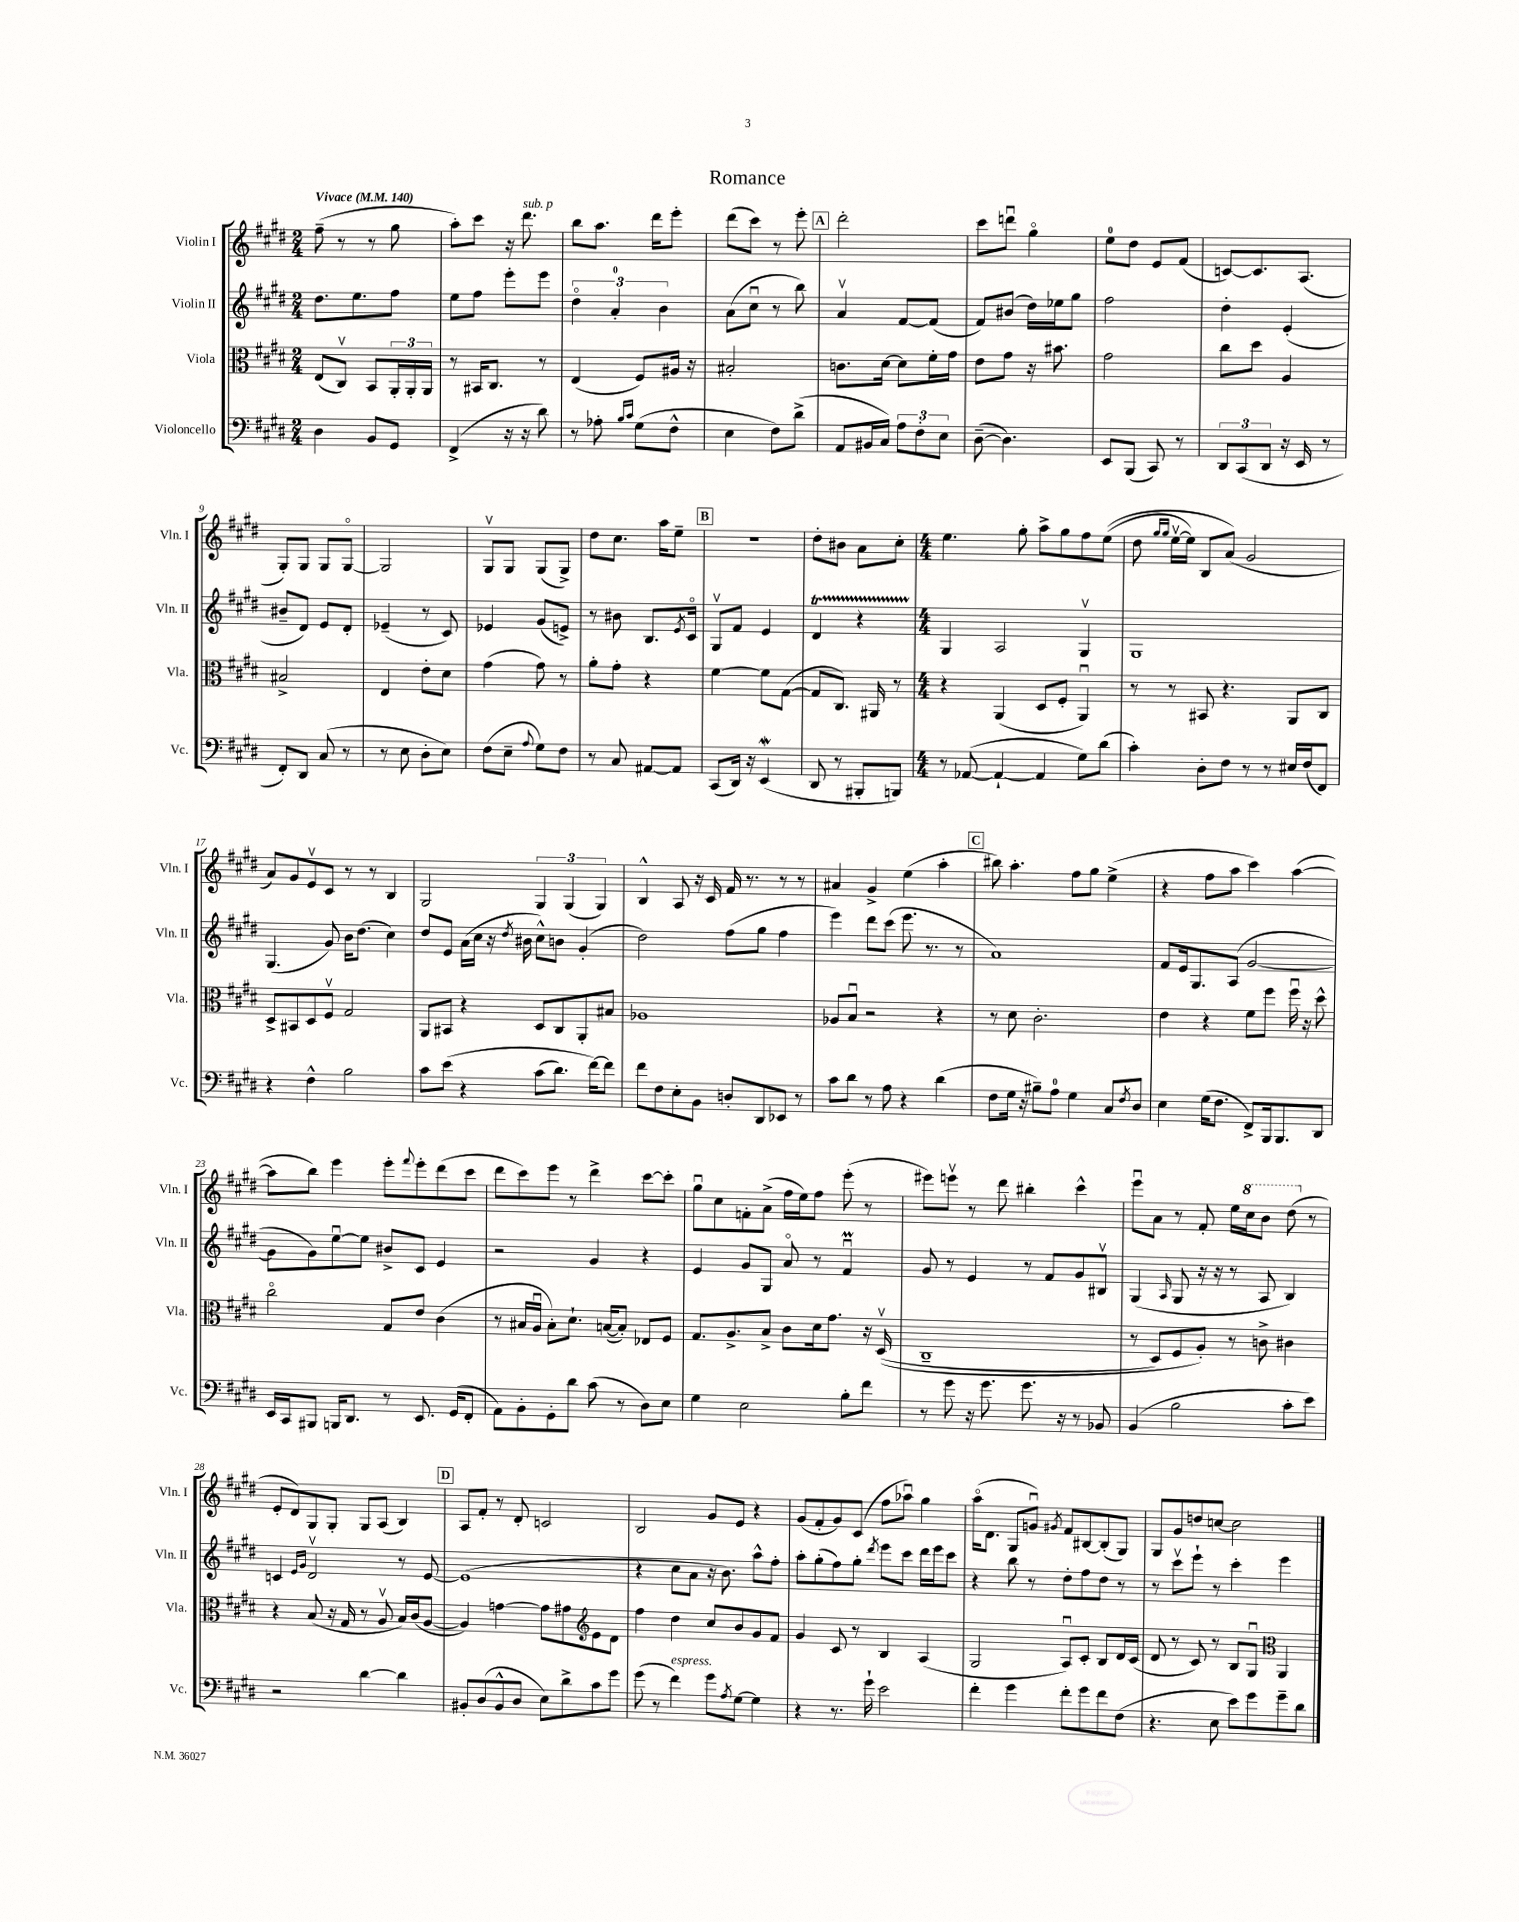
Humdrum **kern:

**kern	**kern	**kern	**kern
*part4	*part3	*part2	*part1
*staff4	*staff3	*staff2	*staff1
*I"Violoncello	*I"Viola	*I"Violin II	*I"Violin I
*I'Vc.	*I'Vla.	*I'Vln. II	*I'Vln. I
*clefF4	*clefC3	*clefG2	*clefG2
*k[f#c#g#d#]	*k[f#c#g#d#]	*k[f#c#g#d#]	*k[f#c#g#d#]
*M2/4	*M2/4	*M2/4	*M2/4
*MM140	*MM140	*MM140	*MM140
=1	=1	=1	=1
!	!	!	!LO:TX:a:B:t=Vivace
4D#\	(8E/L	8.dd#\L	(8ff#~\
.	8C#v/J)	.	8r
.	.	8.ee\	.
8BB/L	8BB/L	.	8r
8GG#/J	24AA'/L	8ff#\J	8gg#\
.	24AA'/	.	.
.	24AA/JJ	.	.
=2	=2	=2	=2
(4FF#^/	8r	8ee\L	8aa'\L)
.	16BB#X/KL	8ff#\J	8ccc#\J
.	8.C#/J	.	.
16r	.	8eee'\L	16r
!	!	!	!LO:TX:a:i:t=sub. p
16r	.	.	8.ddd#\
8d#\)	8r	8eee\J	.
=3	=3	=3	=3
8r	(4E/	6dd#\	8bb\L
8A-X'\	.	.	8.aa\J
.	.	6a'/	.
16qqB/LL	.	.	.
16qqc#/JJ	.	.	.
(8G#\L	8F#/L)	.	.
.	.	.	16ddd#\KL
.	.	6b\	.
8F#^^\J	16A#X/Jk	.	8eee'\J
.	16r	.	.
=4	=4	=4	=4
4E\	2B#X'/	(8a\L	(8ddd#\L
.	.	8cc#u\J	8ccc#\J)
8F#\L)	.	8r	8r
(8d#^\J	.	8bb\)	8eee'\
!!LO:REH:place=s1:t=A
=5	=5	=5	=5
8AA/L	8.cn\L	4av/	2ddd#'\
16BB#X/L	.	.	.
16C#/JJ)	[16d#\Jk	.	.
12A\L	8d#\L]	[8f#/L	.
12F#'\	.	.	.
.	16f#'\L	(8f#/J]	.
12E\J	.	.	.
.	16g#\JJ	.	.
=6	=6	=6	=6
([8D#~\	8e\L	8f#/L)	8ccc#\L
4.D#\])	8g#\J	(8b#X/J	8dddnu\J
.	16r	16dd#\LL)	4gg#\
.	8.b#X\	16ee-X\J	.
.	.	8gg#\J	.
=7	=7	=7	=7
8EE/L	2g#\	2ff#\	8ee\L
(8BBB/J	.	.	8dd#\J
8CC#/)	.	.	8e/L
8r	.	.	(8f#/J
=8	=8	=8	=8
12DD#/L	8cc#\L	4dd#'\	[8cn/L)
(12CC#/	.	.	.
.	8dd#\J	.	8.c/]
12DD#/J	.	.	.
16r	4A/	(4e'/	.
16EE/	.	.	(8.A/J
8r	.	.	.
!!LO:LB:g=z
=9	=9	=9	=9
8FF#'/L)	2B#X^/	8b#X~/L	8G#'/L)
8DD#/J	.	8d#/J)	8G#/J
(8C#/	.	8e/L	8G#/L
8r	.	8d#'/J	[8G#/J
=10	=10	=10	=10
8r	4E/	(4e-X~/	2G#/]
8E\	.	.	.
8D#'\L	8e'\L	8r	.
8E\J)	8d#\J	8c#/)	.
=11	=11	=11	=11
(8F#\L	(4g#\	4e-X/	8G#v/L
8E~\J	.	.	8G#/J
8qqA/	.	.	.
8G#\L)	8g#\)	(8g#/L	(8G#/L
8F#\J	8r	8en^/J)	8G#^/J)
=12	=12	=12	=12
8r	8a'\L	8r	8dd#\L
8C#/	8g#'\J	8b#X\	8.cc#\J
[8AA#X/L	4r	8.B/L	.
.	.	.	16aa\KL
8AA#/J]	.	.	8ee~\J
.	.	8qe/	.
.	.	16c#/Jk	.
!!LO:REH:place=s1:t=B
=13	=13	=13	=13
(8CC#/L	[4f#\	8G#v/L	2r
16DD#/Jk)	.	8f#/J	.
16r	.	.	.
(4EEw/	8f#\L]	4e/	.
.	([8G#\J	.	.
=14	=14	=14	=14
8DD#/	8G#/L]	4d#t/	8dd#'\L
8r	8.C#/J)	.	8b#X\J
8BBB#X'/L	.	4r	8a\L
.	16AA#X/	.	.
8BBBn/J)	8r	.	8cc#'\J
=15	=15	=15	=15
*M4/4	*M4/4	*M4/4	*M4/4
8r	4r	4G#/	4.ee\
([8AA-X/	.	.	.
4AA-`/_	(4AA/	2A/	.
.	.	.	8gg#'\
4AA-/]	8D#/L	.	8aa^\L
.	8F#'/J	.	8gg#\
8G#\L)	4AAu/)	4G#v/	8ff#\
(8d#\J	.	.	((8ee\J
=16	=16	=16	=16
4c#'\)	8r	1G#	8dd#\
.	.	.	16qqgg#/LL
.	.	.	16qqgg#/JJ
.	8r	.	[16eev\LL
.	.	.	16ee\JJ])
8D#'\L	8BB#X/	.	8B/L
8F#\J	4.r	.	(8a/J)
8r	.	.	2g#/
8r	.	.	.
16E#X/LL	8AA/L	.	.
(16F#/J	.	.	.
8FF#/J)	8C#/J	.	.
!!LO:LB:g=z
=17	=17	=17	=17
4r	8D#^/L	(4.G#/	8a/L)
.	8BB#X/	.	8g#/
4F#^^\	8D#/	.	8ev/
.	8F#v/J	8g#/)	8c#/J
2B\	2G#/	16b\KL	8r
.	.	(8.dd#\J	.
.	.	.	8r
.	.	4cc#\)	4B/
=18	=18	=18	=18
8c#\L	8AA/L	8dd#/L	2G#/
(8e\J	8BB#X/J	8e/J	.
4r	4r	(16a\LL	.
.	.	16cc#\JJ	.
.	.	16r	.
.	.	8qdd#/	.
.	.	16b#X\	.
(8c#\L	8D#/L	8cc#^^\L)	6G#/
8.d#\J)	8C#/	8bn\J	.
.	.	.	(6G#/
.	8AA'/	(4g#'/	.
[16f#\KL)	.	.	.
.	.	.	6G#/)
8f#\J]	8B#X/J	.	.
=19	=19	=19	=19
8f#\L	1A-X	2dd#\)	4B^^/
8F#\	.	.	.
8E'\	.	.	8A/
8BB\J	.	.	16r
.	.	.	16c#/
8Dn'/L	.	(8ff#\L	16f#/
.	.	.	8.r
8DD#/	.	8gg#\J	.
8EE-X/J	.	4ff#\	8r
8r	.	.	8r
=20	=20	=20	=20
8c#\L	8A-X/L	4eee\)	4a#X/
8d#\J	8Bu/J	.	.
8r	2r	8ddd#\L	4g#^/
8A\	.	(8ccc#\J	.
4r	.	8.eee\	(4ee\
.	.	8.r	.
(4d#\	4r	.	4aa'\
.	.	8r	.
!!LO:REH:place=s1:t=C
=21	=21	=21	=21
8F#\L	8r	1a)	8bb#X\)
16G#\Jk	8d#\	.	4.aa'\
16r	.	.	.
8B#X~\L)	2.c#'\	.	.
8A\J	.	.	.
4G#\	.	.	8ff#\L
.	.	.	8gg#\J
8C#/L	.	.	(4ee^\
8qF#/	.	.	.
8D#/J	.	.	.
=22	=22	=22	=22
4E\	4e\	8f#/L	4r
.	.	16e/k	.
.	.	8.G#/	.
(16G#\KL	4r	.	8ff#\L
8.F#\J	.	.	.
.	.	(8A/J	8aa\J
8FF#^/L)	8f#\L	[2g#/	4ccc#\)
16BBB/k	8ff#\J	.	.
8.BBB/	.	.	.
.	16ff#u\	.	([4aa\
.	16r	.	.
8DD#/J	8dd#^^\	.	.
!!LO:LB:g=z
=23	=23	=23	=23
16EE/LL	2cc#\	8g#\L]	8aa\L]
16CC#/J	.	.	.
8BBB#X/J	.	8g#\)	8bb\J)
16BBBn/KL	.	[8eeu\	4eee\
8.DD#/J	.	.	.
.	.	8ee\J]	.
8r	8G#/L	8b#X^/L	8eee'\L
.	.	.	8qqfff#/
8.EE/	8e/J	8c#/J	8eee'\
.	(4c#\	4e/	(8ddd#\
(16GG#/KL	.	.	.
8FF#'/J	.	.	8ccc#\J
=24	=24	=24	=24
8AA\L)	8r	2r	8ddd#\L
8BB'\	16B#X/LL	.	8ccc#\)
.	16Au/JJ	.	.
8GG#'\	8B#'\L)	.	8eee\J
8d#\J	8.d#`\J	.	8r
(8c#\	.	4g#/	4ddd#^\
.	([16Bn/KL	.	.
8r	8B'/J])	.	.
8D#\L)	8E-X/L	4r	[8ccc#\L
8E\J	8F#/J	.	8ccc#'\J]
=25	=25	=25	=25
4G#\	8.G#/L	4e/	8gg#u\L
.	.	.	8cc#\
.	8.A^/	.	.
2E\	.	8g#/L	8fn'\
.	8B^/J	8G#/J	(8a^\J
.	8c#\L	8a/	16ff#\LL
.	.	.	16ee\J)
.	16d#\k	8r	8ff#\J
.	8.g#\J	.	.
8B'\L	.	4f#Mu/	(8eee'\
8f#\J	16r	.	8r
.	((16D#v/	.	.
=26	=26	=26	=26
8r	1C#~	8g#/	8eee#X\L)
8g#\	.	8r	8eeenv\J
16r	.	4e/	8r
8.g#\	.	.	.
.	.	.	8ddd#\
8.g#\	.	8r	4bb#X'\
.	.	8f#/L	.
16r	.	.	.
8r	.	8g#/	4ccc#^^\
8BB-X/	.	8B#Xv/J	.
=27	=27	=27	=27
(4BB/	8r	(4G#/	8eeeu\L
.	8D#/L)	.	8a\J
.	.	16qqA/	.
2B\	8F#/	8G#/	8r
.	8A'/J)	16r	8f#'/
.	.	16r	.
.	8r	8r	16ee\LL
*	*	*	*8va
.	.	.	16ccc#\J
.	8cn^\	8A/	8bb\J
8c#'\L	4c#X\	4B/)	(8ddd#\
*	*	*	*X8va
8e\J)	.	.	8r
!!LO:LB:g=z
=28	=28	=28	=28
2r	4r	4cn/	8e'/L
.	.	.	8d#/)
.	.	16qqe/LL	.
.	.	16qqg#/JJ	.
.	(8B/	2d#v/	8G#/
.	16r	.	8G#'/J
.	16G#/	.	.
[4d#\	8r	.	8G#/L
.	8Av/	.	(8A/J
4d#\]	16B/LL)	8r	4B/)
.	(16c#/J	.	.
.	[8A/J	[8e/	.
!!LO:REH:place=s1:t=D
=29	=29	=29	=29
8BB#X'/L	4A/])	(1e]	8A/L
(8D#/	.	.	8f#'/J
8BB#^^/	[4gn\	.	8r
8D#/J	.	.	8d#'/
8E\L)	8g\L]	.	2cn/
8d#^\	8g#X\	.	.
8c#\	8e\	.	.
8g#\J	8d#\J	.	.
=30	=30	=30	=30
*	*clefG2	*	*
(8g#\	4ff#\	4r	2B/
8r	.	.	.
!LO:TX:a:i:t=espress.	!	!	!
4f#\)	4dd#\	8cc#\L	.
.	.	8a\J	.
8g#\L	8cc#/L	16r	8g#/L
.	.	8.b\)	.
8qA/	.	.	.
[8G#\J	8b/	.	8e/J
4G#\]	8g#/	8aa^^\L	4r
.	8f#/J	8ff#'\J	.
=31	=31	=31	=31
4r	4g#/	8aa'\L	(8g#/L
.	.	(8gg#'\	8f#'/
8.r	8c#/	8ff#\)	8g#/)
.	8r	8gg#'\J	(8c#/J
16g#`\	.	.	.
.	.	8qddd#/	.
2e\	4B/	8eee\L	8ff#\L
.	.	8ccc#\J	8aa-Xu\J)
.	(4A/	16ddd#\LL	4gg#\
.	.	16eee\J	.
.	.	8ccc#\J	.
=32	=32	=32	=32
4f#'\	2G#/	4r	(16aa\KL
.	.	.	8.d#\J
4g#\	.	8bb\	8G#/L
.	.	8r	8gnu/J)
.	.	.	8qg#X/
8f#'\L	8Au/L)	8dd#'\L	8f#/L
8g#\	8c#'/J	8ff#\	[8B#X/
8f#\	8B/L	8dd#\J	(8B#'/]
(8F#\J	16d#/L	8r	8G#/J)
.	(16c#/JJ	.	.
=33	=33	=33	=33
4.r	8d#/	8r	8G#/L
.	8r	8ccc#v\L	8g#/
.	8c#/)	8eee`\J	8ddn/
8E\	8r	8r	[8ccn/J
8e\L)	8B/L	4ccc#'\	2cc\]
8g#\	8G#u/J	.	.
*	*clefC3	*	*
8g#~\	4AA/	4eee\	.
8d#\J	.	.	.
==	==	==	==
*-	*-	*-	*-
